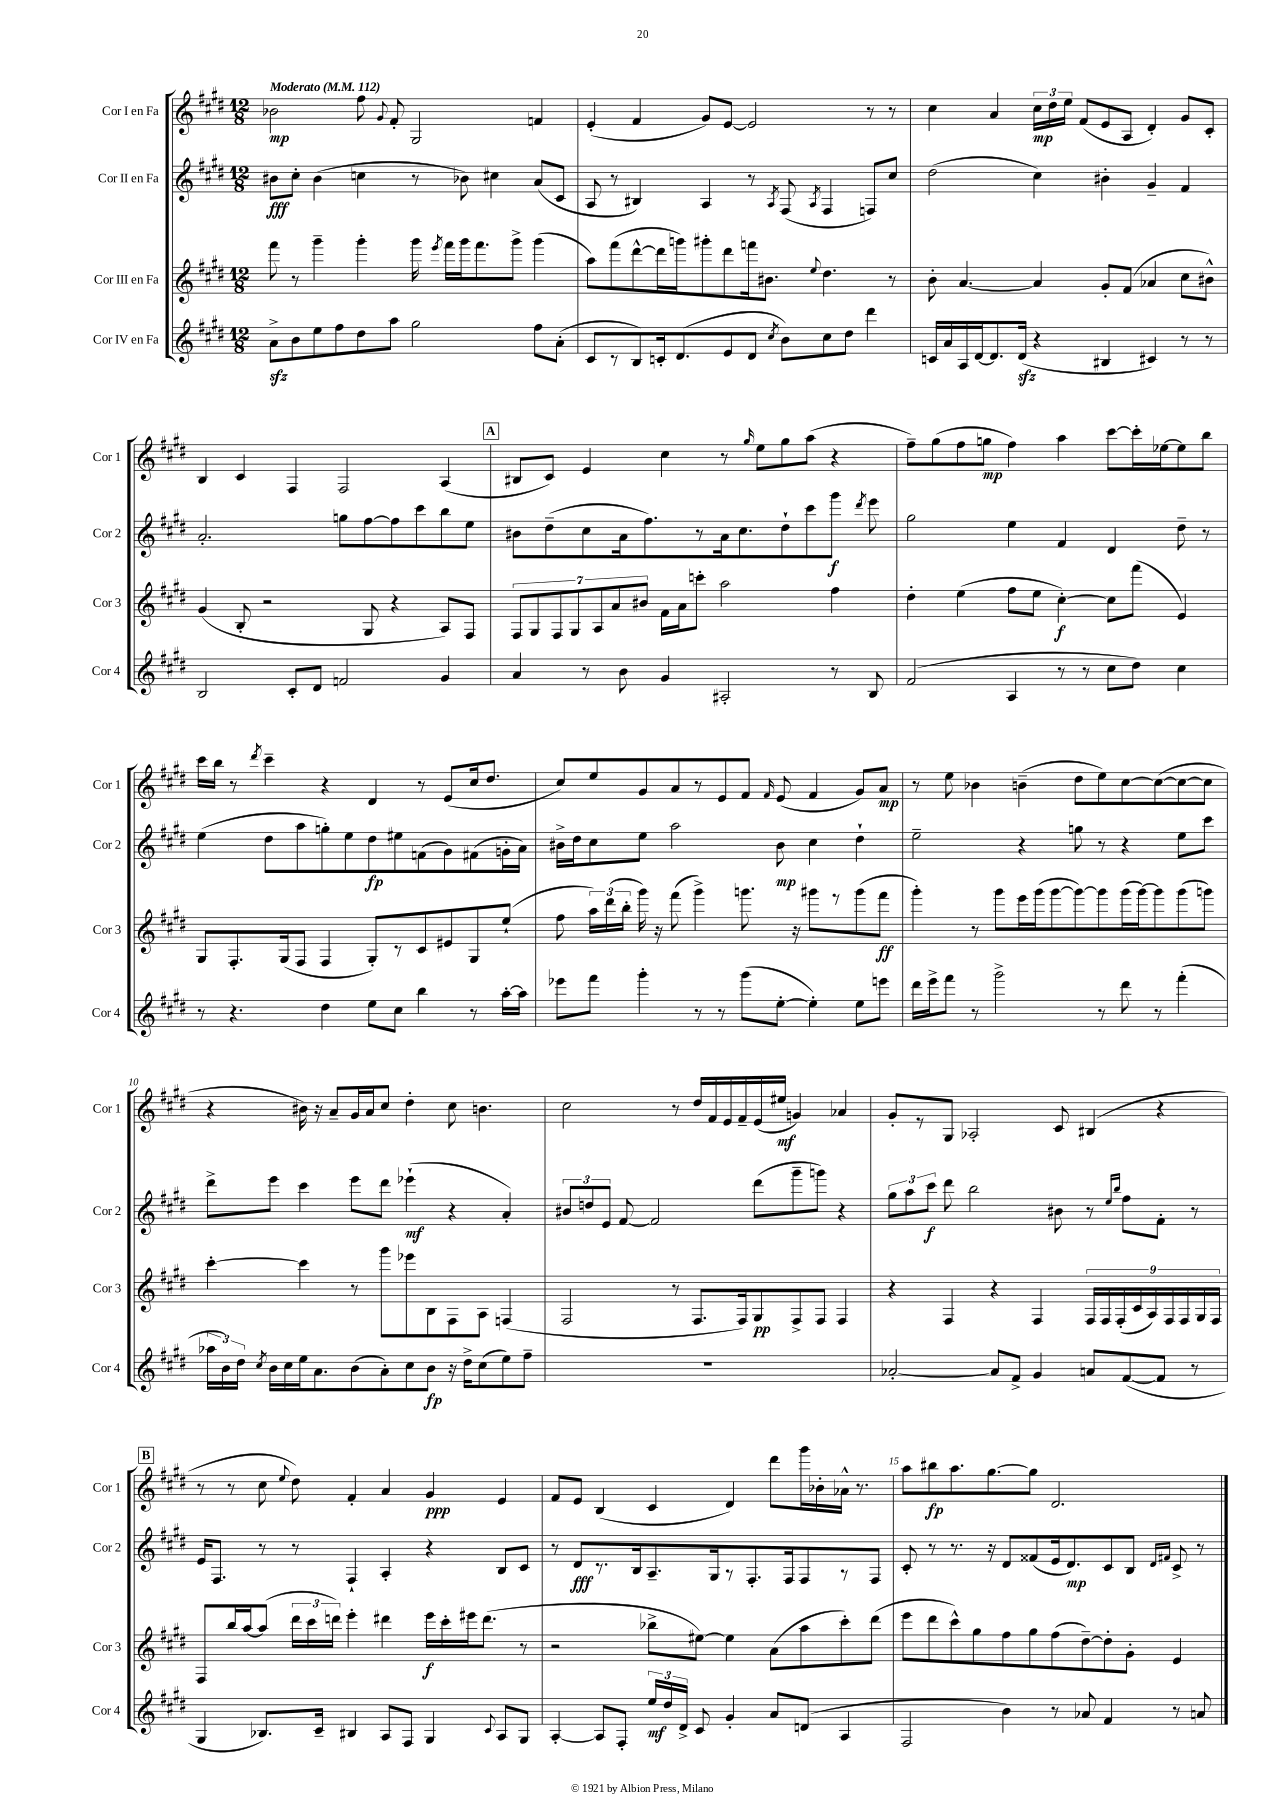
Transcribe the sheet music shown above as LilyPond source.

<<
\new StaffGroup <<
\new Staff = "s0" \with { instrumentName = "Cor I en Fa" shortInstrumentName = "Cor 1" } {
    \clef treble \key e \major \numericTimeSignature \time 12/8 \tempo "Moderato" 4 = 112
    \autoBeamOff bes'2\mp fis''8 \appoggiatura { gis'8 } fis'8-. gis2 f'4 |
    e'4-.( fis'4 gis'8[) e'8]~ e'2 r8 r8 |
    cis''4 a'4 \tuplet 3/2 { cis''16[\mp dis''16 e''16] } fis'8[( e'8 a8] dis'4-.) gis'8[ cis'8]-. |
    b4 cis'4 fis4 fis2 a4( |
    \mark \markup { \box "A" } bis8[ cis'8]) e'4 cis''4 r8 \grace { gis''16 } e''8[ gis''8 a''8]( r4 |
    fis''8[--) gis''8( fis''8 g''8]\mp fis''4) a''4 cis'''8[~ cis'''16-. ees''16~ ees''8 b''8] |
    cis'''16[ b''16] r8 \acciaccatura { dis'''8 } cis'''4-- r4 dis'4 r8 e'8[( cis''16 dis''8.] |
    cis''8[) e''8 gis'8 a'8 r8 e'8 fis'8] \grace { fis'16 } e'8( fis'4 gis'8[) a'8]\mp |
    r8 e''8 bes'4 b'4--( dis''8[ e''8) cis''8~ cis''8~( cis''8~ cis''8] |
    r4 bis'16) r16 a'8[-- gis'16 a'16 cis''8] dis''4-. cis''8 b'4. |
    cis''2 r8 dis''16[ fis'16 e'16 fis'16-- e'16( eis''16]\mf g'4) aes'4 |
    gis'8[-. r8 gis8] aes2-. cis'8 bis4( r4 |
    \mark \markup { \box "B" } r8 r8 cis''8 \appoggiatura { e''8 } dis''8) fis'4-. a'4 gis'4\ppp e'4 |
    fis'8[ e'8] b4( cis'4 dis'4) dis'''8[ gis'''16 bes'16-. aes'16]-^ r8. |
    a''8[ bis''8\fp a''8. gis''8.~ gis''8] dis'2. \bar "|." |
}
\new Staff = "s1" \with { instrumentName = "Cor II en Fa" shortInstrumentName = "Cor 2" } {
    \clef treble \key e \major \numericTimeSignature \time 12/8
    \autoBeamOff bis'8[\fff cis''8]-. bis'4( c''4 r8 bes'8) cis''4 a'8[( cis'8] |
    a8 r8 bis4) a4 r8 \acciaccatura { a8 } fis8( \acciaccatura { a8 } fis4 f8[) cis''8] |
    dis''2( cis''4) bis'4-. gis'4-- fis'4 |
    a'2.-. g''8[ fis''8~ fis''8 cis'''8 b''8 e''8] |
    \mark \markup { \box "A" } bis'8[ dis''8--( cis''8 a'16 fis''8.) r8 a'16 cis''8. dis''8-! cis'''8 gis'''8]\f \acciaccatura { dis'''8 } e'''8 |
    gis''2 e''4 fis'4 dis'4 dis''8-- r8 |
    e''4( dis''8[ a''8 g''8-.) e''8 dis''8\fp eis''8 f'8( gis'8) fis'8( g'16-. a'16]) |
    bis'16[-> dis''16 cis''8 e''8] a''2 bis'8\mp cis''4 dis''4-! |
    e''2-- r4 g''8 r8 r4 e''8[ cis'''8] |
    dis'''8[-> e'''8] cis'''4 e'''8[ dis'''8] ees'''4-!\mf( r4 a'4-.) |
    \tuplet 3/2 { bis'8[ d''8 e'8] } fis'8~ fis'2 dis'''8[( gis'''8-- g'''8]) r4 |
    \tuplet 3/2 { gis''8[ a''8 cis'''8]\f } dis'''8 b''2 bis'8 r8 \grace { e''16[ b''16] } fis''8[ fis'8]-. r8 |
    \mark \markup { \box "B" } e'16[ fis8.] r8 r8 fis4-! a4-. r4 b8[ cis'8] |
    r8 dis'8[\fff r8. b16 a8.-- gis16 r8 fis8.-. fis16 fis8 r8 fis8] |
    cis'8-. r8 r8. r16 dis'8[ fisis'8( e'16 dis'8.\mp) cis'8 b8] \grace { dis'16[ fis'16] } cis'8-> r8 \bar "|." |
}
\new Staff = "s2" \with { instrumentName = "Cor III en Fa" shortInstrumentName = "Cor 3" } {
    \clef treble \key e \major \numericTimeSignature \time 12/8
    \autoBeamOff fis'''8 r8 gis'''4-- gis'''4-. gis'''16 \acciaccatura { e'''8 } fis'''16[ gis'''16 fis'''8. gis'''8]-> gis'''4( |
    a''8[) fis'''8( dis'''8~-^ dis'''16 g'''16) gis'''8-. dis'''8 f'''16 bis'8.] \appoggiatura { e''8 } dis''4. r8 |
    b'8-. a'4.~ a'4 gis'8[-. fis'8]( aes'4 cis''8[ bis'8]-^) |
    gis'4( b8-. r2 gis8 r4 a8[) fis8] |
    \mark \markup { \box "A" } \tuplet 7/4 { fis8[ gis8 fis8 gis8 a8 a'8 bis'8] } fis'16[ a'16 c'''8]-. a''2 fis''4 |
    dis''4-. e''4( fis''8[ e''8] cis''4~-.\f) cis''8[ fis'''8]( e'4) |
    gis8[ fis8.-. gis16( fis8] fis4 gis8[-.) r8 cis'8 eis'8 gis8 e''8]-!( |
    fis''8 \tuplet 3/2 { a''16[) dis'''16( b''16]-. } gis'''16) r16 fis'''8( gis'''4->) g'''8. r16 gis'''8[ r8 gis'''8( fis'''8]\ff |
    gis'''4-.) r8 gis'''8[ e'''16 gis'''16( gis'''8~ gis'''8~) gis'''8 gis'''16( gis'''16~) gis'''8 gis'''8( g'''8]) |
    cis'''4~-. cis'''4 r8 gis'''8[ ees'''8 b8 fis8 a8] f4( |
    fis2 r8 fis8.[ fis16) gis8\pp fis8-> fis8] fis4 |
    r4 fis4 r4 fis4 \tuplet 9/8 { fis16[ fis16 fis16-.( cis'16 a16) fis16 fis16 gis16 fis16] } |
    \mark \markup { \box "B" } fis8[ b''16 a''16~ a''8]( \tuplet 3/2 { dis'''16[ cis'''16 d'''16]) } e'''4-. dis'''4 e'''16[\f cis'''16-. eis'''16 dis'''8.]( r8 |
    r2 bes''8[-> eis''8]~) eis''4 a'8[( a''8 cis'''8-.) dis'''8]( |
    e'''8[ dis'''8 cis'''8-^) gis''8 fis''8 gis''8 fis''8( dis''8~--) dis''8-. gis'8]-. e'4 \bar "|." |
}
\new Staff = "s3" \with { instrumentName = "Cor IV en Fa" shortInstrumentName = "Cor 4" } {
    \clef treble \key e \major \numericTimeSignature \time 12/8
    \autoBeamOff a'8[->\sfz b'8 e''8 fis''8 dis''8 a''8] gis''2 fis''8[ a'8]-.( |
    cis'8[ r8 b8) c'16-. dis'8.( e'8 dis'8] \acciaccatura { cis''8 } b'8[) cis''8 dis''8] dis'''4 |
    c'16[ a'16 a16 dis'16~ dis'8. dis'16]\sfz( r4 bis4 cis'4) r8 r8 |
    b2 cis'8[-. dis'8] f'2 gis'4 |
    \mark \markup { \box "A" } a'4 r8 b'8 gis'4 ais2-. r8 b8 |
    fis'2( a4 r8 r8 cis''8[ dis''8]) cis''4 |
    r8 r4. dis''4 e''8[ cis''8] b''4 r8 a''16[~-. a''16] |
    ees'''8[ fis'''8] gis'''4-. r8 r8 gis'''8[( e''8]~-. e''4-.) e''8[ e'''8] |
    dis'''16[ e'''16-> fis'''8] r8 gis'''2-> r8 dis'''8 r8 fis'''4-.( |
    \tuplet 3/2 { aes''16[ b'16) dis''16] } \acciaccatura { cis''8 } b'16[ cis''16 e''16 a'8. b'8( a'8-.) cis''8 b'8]\fp r16 dis''16[-> cis''8( e''8) fis''8]-- |
    R1. |
    aes'2~-. aes'8[ fis'8]-> gis'4 a'8[ fis'8~( fis'8] r8 |
    \mark \markup { \box "B" } gis4 bes8.[) cis'16]-- bis4 a8[ fis8] gis4 \appoggiatura { cis'8 } a8[ gis8] |
    a4~-. a8[ fis8]-. \tuplet 3/2 { e''16[\mf dis''16 dis'16]-> } cis'8 gis'4-. a'8[ d'8]( a4 |
    fis2 b'4) r8 aes'8 fis'4 r8 a'8 \bar "|." |
}
>>
>>
\layout { \context { \Score \override BarNumber.break-visibility = ##(#f #t #t) barNumberVisibility = #(every-nth-bar-number-visible 5) } }
